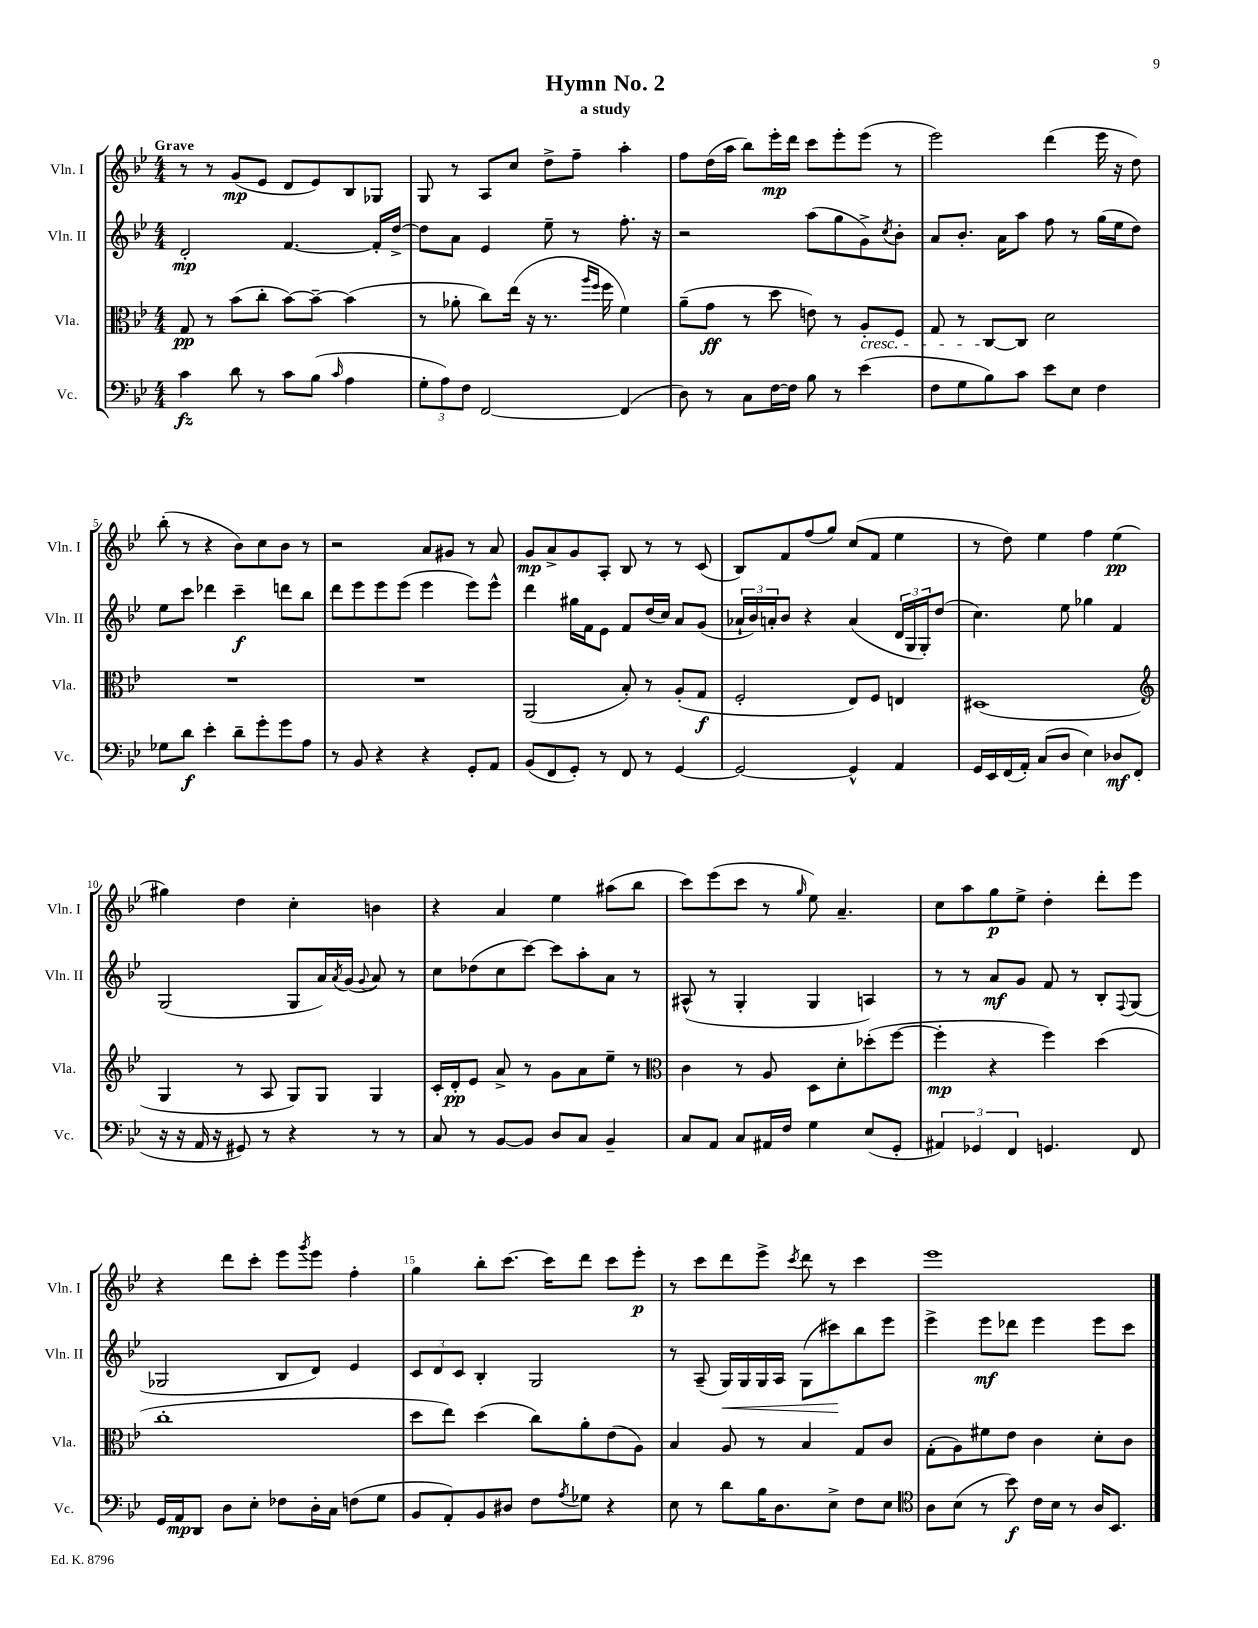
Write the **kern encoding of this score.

**kern	**kern	**kern	**kern
*staff4	*staff3	*staff2	*staff1
*clefF4	*clefC3	*clefG2	*clefG2
*k[b-e-]	*k[b-e-]	*k[b-e-]	*k[b-e-]
*M4/4	*M4/4	*M4/4	*M4/4
4c	8G	2d'	8r
.	8r	.	8r
8d	(8b-	.	(8g
8r	8cc'	.	8e-
8c	[8b-)	[4.f	8d
(8B-	8b-~_	.	8e-)
16qqc	.	.	.
4A	(4b-]	.	8B-
.	.	16f']	8G-
.	.	[16dd^	.
=	=	=	=
12G'	8r	8dd]	8G
12A)	.	.	.
.	8a-'	8a	8r
12F	.	.	.
[2FF	8cc)	4e-	8A
.	(16ee-	.	8cc
.	16r	.	.
.	8.r	8ee-~	8dd^
.	.	8r	8ff~
.	16qqaa	.	.
.	16qqff	.	.
.	16ff	.	.
(4FF]	4f)	8.ff'	4aa'
.	.	16r	.
=	=	=	=
8D)	(8a~	2r	8ff
8r	8g	.	(16dd
.	.	.	16aa
8C	8r	.	8bb-)
[16F	8dd	.	16eee-'
16F]	.	.	16ddd
8B-	8e)	(8aa	8ccc
8r	8r	8gg	8eee-'
(4e-	8A'	8g^)	(8eee-
.	.	8qcc	.
.	8F	8b-'	8r
=	=	=	=
8F	8G	8a	2eee-)
8G	8r	8.b-'	.
8B-)	[8C	.	.
.	.	16a	.
8c	8C]	8aa	.
8e-	2d	8ff	(4ddd
8E-	.	8r	.
4F	.	(16gg	16eee-
.	.	16ee-	16r
.	.	8dd)	8dd)
=	=	=	=
8G-	1r	8ee-	(8bb-'
8d	.	8ccc	8r
4e-'	.	4ddd-	4r
8d~	.	4ccc~	8b-)
8g'	.	.	8cc
8g	.	8ddd	8b-
8A	.	8bb-	8r
=	=	=	=
8r	1r	8ddd	2r
8BB-	.	8eee-	.
4r	.	8eee-	.
.	.	(8eee-	.
4r	.	4eee-	8a
.	.	.	8g#
8GG'	.	8eee-)	8r
8AA	.	8eee-^^	8a
=	=	=	=
(8BB-	(2AA	4ddd	8g
8FF	.	.	8a^
8GG')	.	16gg#	8g
.	.	16f	.
8r	.	8e-	8A'
8FF	8B-')	8f	8B-
8r	8r	(16dd	8r
.	.	16cc)	.
[4GG	(8A'	8a	8r
.	8G	(8g	(8c
=	=	=	=
2GG_	2F'	24a-`	8B-)
.	.	24b-)	.
.	.	24a'	.
.	.	8b-	8f
.	.	4r	(8ff
.	.	.	8gg)
4GG^^]	8E-)	(4a	(8cc
.	8F	.	8f
4AA	4E	24d	4ee-
.	.	24G	.
.	.	24G')	.
.	.	(8dd	.
=	=	=	=
16GG	(1D#	4.cc)	8r
16EE-	.	.	.
(16FF	.	.	8dd)
16AA')	.	.	.
(8C	.	.	4ee-
8D	.	8ee-	.
4E-)	.	4gg-	4ff
8D-	.	4f	(4ee-
(8FF	.	.	.
=	=	=	=
*	*clefG2	*	*
16r	4G	(2G	4gg#)
16r	.	.	.
16AA	.	.	.
16r	.	.	.
8GG#)	8r	.	4dd
8r	8A	.	.
4r	8G)	8G	4cc'
.	8G	16a)	.
.	.	8qa	.
.	.	(16g	.
.	.	8qqg	.
8r	4G	8a)	4b
8r	.	8r	.
=	=	=	=
8C	16c'	8cc	4r
.	16d'	.	.
8r	8e-	(8dd-	.
[8BB-	8a^	8cc	4a
8BB-]	8r	[8ccc)	.
8D	8g	8ccc]	4ee-
8C	8a	8aa'	.
4BB-~	8ee-~	8a	(8aa#
.	8r	8r	8bb-
=	=	=	=
*	*clefC3	*	*
8C	4c	(8A#^^	8ccc)
8AA	.	8r	(8eee-
8C	8r	4G'	8ccc
16AA#	8A	.	8r
16F	.	.	.
.	.	.	16qqgg
4G	8D	4G	8ee-)
.	8d'	.	4.a~
(8E-	(8dd-'	4A)	.
8GG'	[8ff	.	.
=	=	=	=
6AA#)	4ff']	8r	8cc
.	.	8r	8aa
6GG-	.	.	.
.	4r	8a	8gg
6FF	.	.	.
.	.	8g	8ee-^
4.GG	4ff)	8f	4dd'
.	.	8r	.
.	(4dd	8B-'	8ddd'
.	.	8qqF	.
8FF	.	(8G	8eee-
=	=	=	=
16GG	1cc'	2G-	4r
16AA	.	.	.
8DD	.	.	.
8D	.	.	8ddd
8E-'	.	.	8ccc'
8F-	.	8B-	8eee-
.	.	.	8qggg
16D'	.	8d)	8eee-
16C	.	.	.
(8F	.	4e-	4ff'
8G	.	.	.
=	=	=	=
8BB-	8dd	12c	4gg
.	.	12d	.
8AA')	8ee-)	.	.
.	.	12c	.
8BB-	(4dd	4B-'	8bb-'
8D#	.	.	[8.ccc
8F	8cc)	2G	.
.	.	.	16ccc]
8qA	.	.	.
8G-	8a'	.	8ddd
4r	(8e-	.	8ccc
.	8A)	.	8eee-'
=	=	=	=
8E-	4B-	8r	8r
8r	.	(8A~	8ccc
8d	8A	16G)	8ddd
.	.	16G	.
16B-	8r	16G	8eee-^
8.D	.	16A	.
.	.	.	8qccc
.	4B-	(8G	8ddd
8E-^	.	8ccc#)	8r
8F	8G	8bb-	4ccc
8E-	8c	8eee-	.
=	=	=	=
*clefC4	*	*	*
8A	(8G'	4eee-^	1eee-
(8B-	8A)	.	.
8r	8f#	8eee-	.
8b-)	8e-	8ddd-	.
16c	4c	4eee-	.
16B-	.	.	.
8r	.	.	.
16A	8d'	8eee-	.
8.BB-	.	.	.
.	8c	8ccc	.
==	==	==	==
*-	*-	*-	*-
